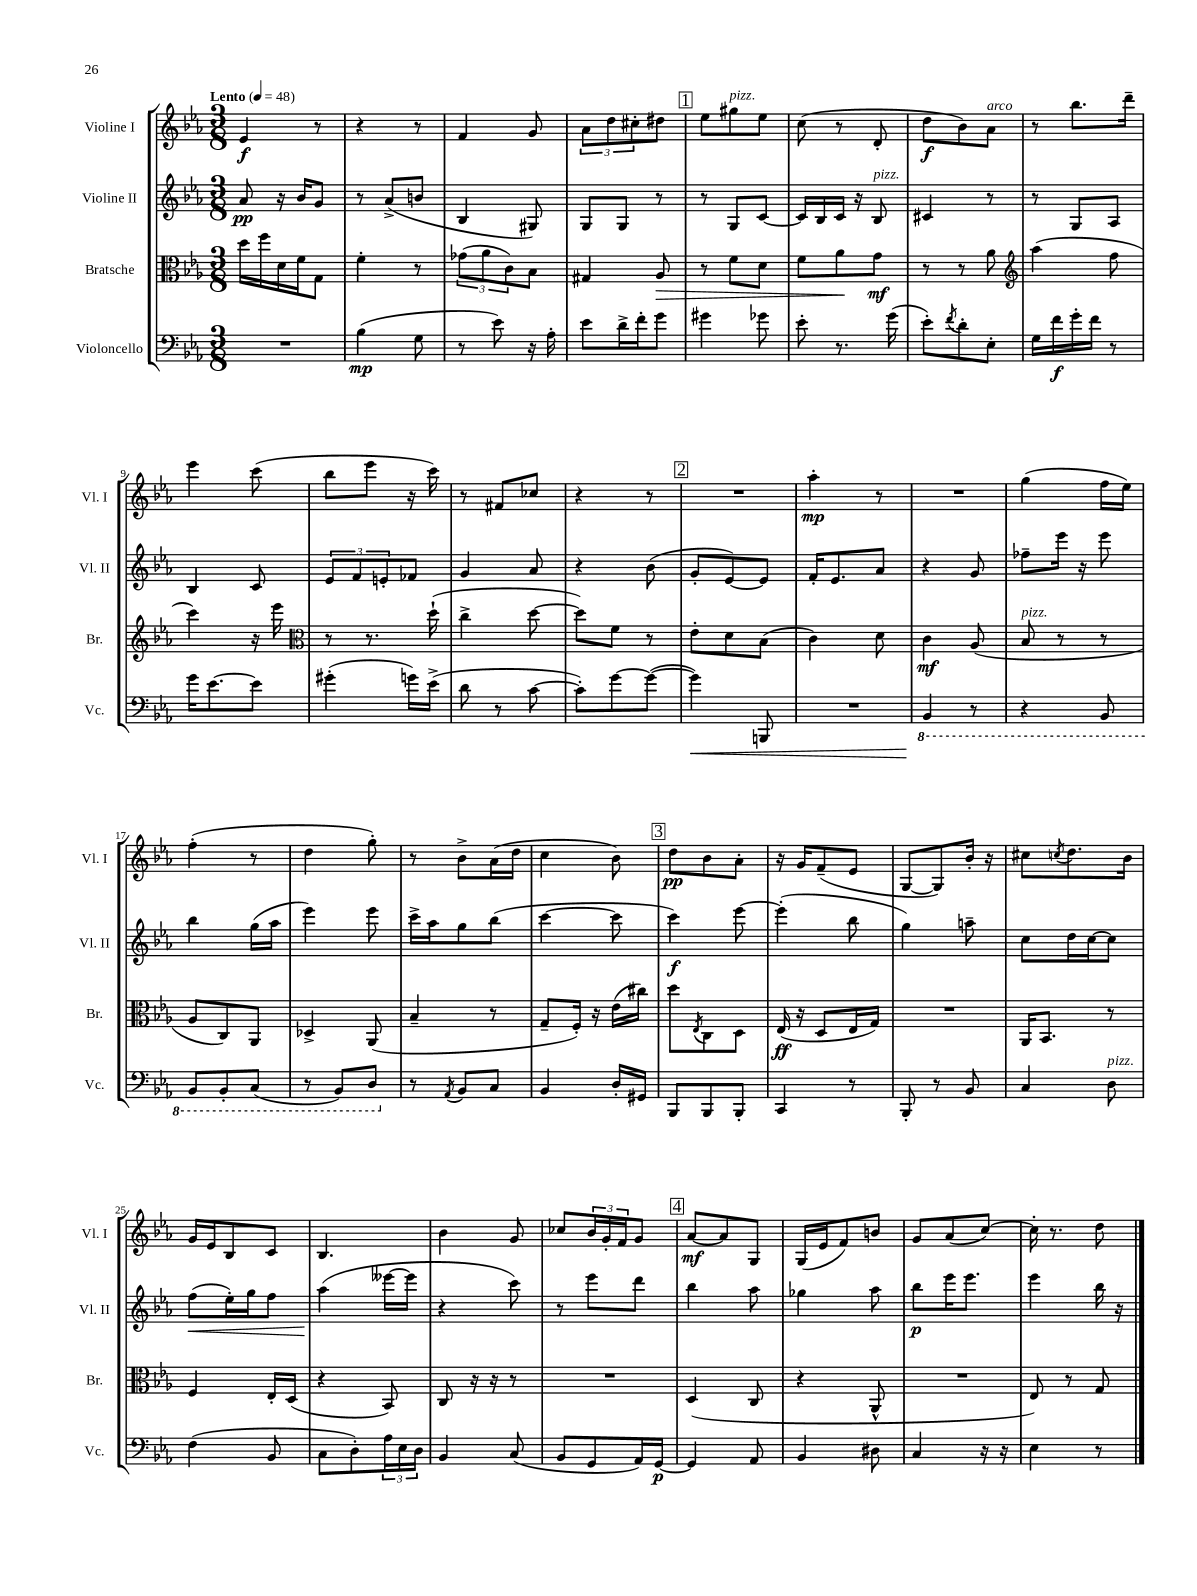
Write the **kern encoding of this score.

**kern	**kern	**kern	**kern
*staff4	*staff3	*staff2	*staff1
*clefF4	*clefC3	*clefG2	*clefG2
*k[b-e-a-]	*k[b-e-a-]	*k[b-e-a-]	*k[b-e-a-]
*M3/8	*M3/8	*M3/8	*M3/8
*MM48	*MM48	*MM48	*MM48
4.r	16dd\LL	8a-/	4e-/
.	16ff\	.	.
.	16d\	16r	.
.	16f\J	16b-/LK	.
.	8G\J	8g/J	8r
=	=	=	=
(4B-\	4f'\	8r	4r
.	.	(8a-^/L	.
8G\	8r	8b/J	8r
=	=	=	=
8r	(12g-\L	4B-/	4f/
.	12a-\	.	.
8e-\)	.	.	.
.	12c\)	.	.
16r	8B-\J	8G#/)	8g/
16A-'\	.	.	.
=	=	=	=
8e-\L	4G#/	8G/L	12a-\L
.	.	.	12dd\
16d^\L	.	8G/J	.
.	.	.	12cc#'\
16f'\J	.	.	.
8g\J	8A-/	8r	8dd#\J
=	=	=	=
4g#\	8r	8r	8ee-\L
.	8f\L	8G/L	8gg#\
8g-\	8d\J	[8c/J	8ee-\J
=	=	=	=
8e-'\	8f\L	16c/]LL	(8cc\
.	.	16B-/	.
8.r	8a-\	16c/JJ	8r
.	.	16r	.
.	8g\J	8B-/	8d'/
(16g\	.	.	.
=	=	=	=
8e-'\L)	8r	4c#/	8dd\L
8qf/	.	.	.
8d'\	8r	.	8b-\)
8E-'\J	8a-\	8r	8a-\J
=	=	=	=
*	*clefG2	*	*
16G\LL	(4aa-\	8r	8r
16f\	.	.	.
16g'\	.	8G/L	8.bb-\L
16f\JJ	.	.	.
8r	8ff\	8A-/J	.
.	.	.	16ddd~\Jk
=	=	=	=
16g\LK	4ccc\)	4B-/	4eee-\
[8.e-\	.	.	.
8e-\]J	16r	8c/	(8ccc\
.	16eee-\	.	.
=	=	=	=
*	*clefC3	*	*
(4g#'\	8r	12e-/L	8bb-\L
.	.	12f/	.
.	8.r	.	8eee-\J
.	.	12e'/	.
16g\LL)	.	8f-/J	16r
(16e-^\JJ	(16dd`\	.	16ccc\)
=	=	=	=
8d\	4cc^\	4g/	8r
8r	.	.	8f#/L
[8c\	[8dd\	8a-/	8cc-/J
=	=	=	=
8c'\]L)	8dd\]L)	4r	4r
[8g\	8f\J	.	.
(8g\_J	8r	(8b-\	8r
=	=	=	=
4g\])	8e-'\L	8g'/L	4.r
.	8d\	[8e-/)	.
8BBB/	(8B-\J	8e-/]J	.
=	=	=	=
4.r	4c\)	16f'/LK	4aa-'\
.	.	8.e-/	.
.	8d\	8a-/J	8r
=	=	=	=
4BBB-/	4c\	4r	4.r
8r	(8A-/	8g/	.
=	=	=	=
4r	8B-/	8ff-~\L	(4gg\
.	8r	16eee-\Jk	.
.	.	16r	.
8BBB-/	8r	8eee-\	16ff\LL
.	.	.	16ee-\JJ)
=	=	=	=
8BBB-/L	8A-/L	4bb-\	(4ff'\
8BBB-'/	8C/)	.	.
(8CC/J	8AA-/J	(16gg\LL	8r
.	.	16aa-\JJ	.
=	=	=	=
8r	4D-^/	4eee-\)	4dd\
8BBB-/L)	.	.	.
8DD/J	(8AA-/	8eee-\	8gg'\)
=	=	=	=
8r	4B-~/	16ccc^\LL	8r
.	.	16aa-\J	.
8qAA-/	.	.	.
8BB-/L	.	8gg\	8b-^\L
8C/J	8r	(8bb-\J	(16a-\L
.	.	.	16dd\JJ
=	=	=	=
4BB-/	8G~/L	[4ccc\	4cc\
.	16F'/Jk)	.	.
.	16r	.	.
16D'/LL	(16e-\LL	8ccc\]	8b-\)
16GG#/JJ	16cc#\JJ)	.	.
=	=	=	=
8BBB-/L	8dd\L	4ccc\)	8dd\L
.	8qE-/	.	.
8BBB-/	8C\	.	8b-\
8BBB-'/J	8D\J	[8eee-\	8a-'\J
=	=	=	=
4CC/	(16E-/	(4eee-'\]	16r
.	16r	.	16g/LK
.	8D/L	.	(8f~/
8r	16E-/L	8bb-\	8e-/J
.	16G/JJ)	.	.
=	=	=	=
8BBB-'/	4.r	4gg\)	[8G/L
8r	.	.	8G/])
8BB-/	.	8aa~\	16b-'/Jk
.	.	.	16r
=	=	=	=
4C/	16AA-/LK	8cc\L	8cc#\L
.	8.BB-/J	.	.
.	.	.	8qcc/
.	.	16dd\L	8.dd\
.	.	[16cc\J	.
8D\	8r	8cc\]J	.
.	.	.	16b-\Jk
=	=	=	=
(4F\	4F/	(8ff\L	16g/LL
.	.	.	16e-/J
.	.	16ee-'\L)	8B-/
.	.	16gg\J	.
8BB-/	16E-'/LL	8ff\J	8c/J
.	(16D/JJ	.	.
=	=	=	=
8C\L	4r	(4aa-\	4.B-/
8D'\)	.	.	.
24A-\L	8BB-/)	[16eee--\LL	.
24E-\	.	.	.
.	.	16eee--\]JJ	.
24D\JJ	.	.	.
=	=	=	=
4BB-/	8C/	4r	4b-\
.	16r	.	.
.	16r	.	.
(8C/	8r	8ccc\)	8g/
=	=	=	=
8BB-/L	4.r	8r	8cc-/L
8GG/	.	8eee-\L	24b-/L
.	.	.	24g'/
.	.	.	24f/J
16AA-/L)	.	8ddd\J	8g/J
[16GG/JJ	.	.	.
=	=	=	=
4GG/]	(4D/	4bb-\	[8a-/L
.	.	.	8a-/]
8AA-/	8C/	8aa-\	8G/J
=	=	=	=
4BB-/	4r	4gg-\	(16G/LL
.	.	.	16e-/J
.	.	.	8f/)
8D#\	8AA-^^/	8aa-\	8b/J
=	=	=	=
4C/	4.r	8bb-\L	8g/L
.	.	16eee-\K	(8a-/
.	.	8.eee-\J	.
16r	.	.	[8cc/J)
16r	.	.	.
=	=	=	=
4E-\	8E-/)	4eee-\	16cc'\]
.	.	.	8.r
.	8r	.	.
8r	8G/	16bb-\	8dd\
.	.	16r	.
==	==	==	==
*-	*-	*-	*-
